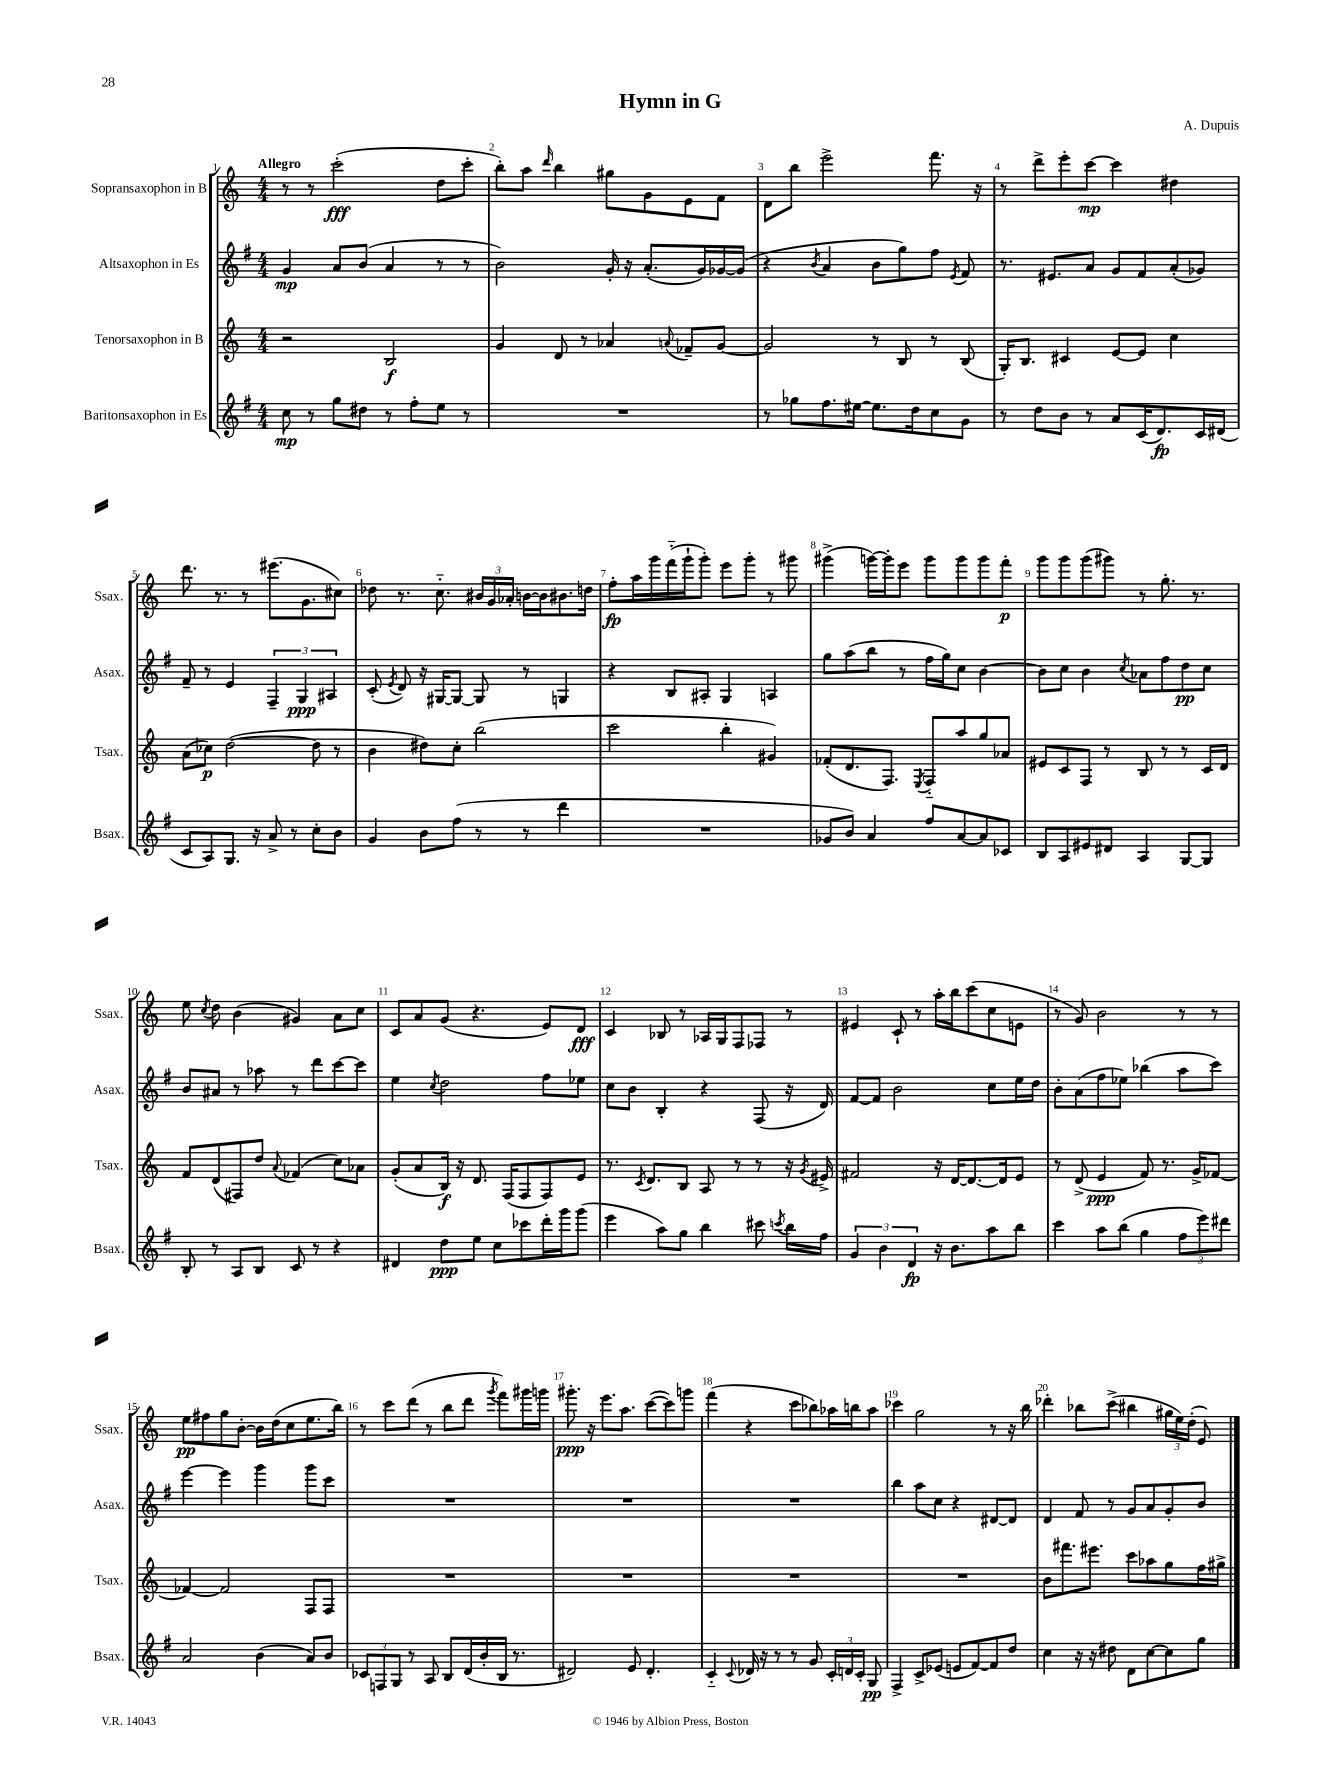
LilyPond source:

\header { title = "Hymn in G" composer = "A. Dupuis" }
<<
\new StaffGroup <<
\new Staff = "s0" \with { instrumentName = "Sopransaxophon in B" shortInstrumentName = "Ssax." } {
    \clef treble \key c \major \numericTimeSignature \time 4/4 \tempo "Allegro"
    \autoBeamOff r8 r8 c'''2-.\fff( d''8[ c'''8]-. |
    b''8[-.) a''8] \grace { d'''16 } b''4 gis''8[ g'8 e'8 f'8] |
    d'8[ b''8] e'''2-> f'''8. r16 |
    r8 d'''8[-> e'''8-. c'''8]~\mp c'''4 dis''4 |
    d'''8. r8. r8 eis'''8.[( g'8. cis''8]) |
    des''8 r8. c''8.-_ \tuplet 3/2 { bis'16[ g'16 aes'16]-. } b'16[~ b'16 bis'8. d''16] |
    f''8[-.\fp a''16 g'''16 f'''16-_( g'''16-! g'''8]-.) e'''8[ g'''8]-. r8 gis'''8 |
    gis'''4->( g'''16[~) g'''16-. e'''8] g'''8[ g'''8 g'''8 f'''8]-.\p |
    g'''8[ g'''8 g'''8( gis'''8]) r8 g''8.-. r8. |
    e''8 \acciaccatura { c''8 } d''8 b'4( gis'4) a'8[ c''8] |
    c'8[ a'8 g'8]( r4. e'8[) d'8]\fff |
    c'4 bes8 r8 aes16[ g16 f8 fes8] r8 |
    eis'4 c'8-! r8 a''16[-. b''16 c'''8( c''8 e'8] |
    r8 g'8) b'2 r8 r8 |
    e''8[\pp fis''8 g''8 b'8]~-. b'16[ d''16( c''8 e''8. b''16]) |
    r8 c'''8[ d'''8]( r8 b''8[ d'''8] \acciaccatura { g'''8 } f'''8[) gis'''16 g'''16] |
    gis'''8.-.\ppp r16 e'''8.[ a''8.] c'''8[~( c'''8) g'''8] |
    f'''4( r4 c'''8[ bes''8) aes''16 b''16 aes''8] |
    ces'''4 g''2 r8 r16 b''16 |
    des'''4-. bes''8[ c'''8]->( bis''4 \tuplet 3/2 { gis''16[ e''16) d''16]-.( } e'8) \bar "|." |
}
\new Staff = "s1" \with { instrumentName = "Altsaxophon in Es" shortInstrumentName = "Asax." } {
    \clef treble \key g \major \numericTimeSignature \time 4/4
    \autoBeamOff g'4\mp a'8[ b'8]( a'4 r8 r8 |
    b'2) g'16-. r16 a'8.[-.( g'16) ges'16~ ges'16]( |
    r4 \acciaccatura { b'8 } a'4 b'8[ g''8) fis''8] \acciaccatura { e'8 } fis'8 |
    r8. eis'8.[ a'8] g'8[ fis'8 a'8-.( ges'8]) |
    fis'8-- r8 e'4 \tuplet 3/2 { fis4-- g4\ppp ais4 } |
    c'8-.( \acciaccatura { e'8 } d'8) r16 gis16[~ gis8]~ gis8 r8 g4 |
    r4 b8[ ais8]-. g4 a4 |
    g''8[ a''8( b''8] r8 fis''16[ g''16) c''8] b'4~ |
    b'8[ c''8] b'4 \acciaccatura { c''8 } aes'8[ fis''8 d''8\pp c''8] |
    b'8[ ais'8] r8 aes''8 r8 d'''8[ c'''8~ c'''8] |
    e''4 \acciaccatura { c''8 } d''2 fis''8[ ees''8] |
    c''8[ b'8] b4-. r4 fis8( r16 d'16) |
    fis'8[~ fis'8] b'2 c''8[ e''16 d''16] |
    b'8[-. a'8( fis''8 ees''8]) bes''4( a''8[ c'''8]) |
    e'''4~ e'''4 g'''4 g'''8[ c'''8] |
    R1 |
    R1 |
    R1 |
    b''4 a''8[ c''8] r4 dis'8[~ dis'8] |
    d'4 fis'8 r8 g'8[ a'8 g'8-. b'8] \bar "|." |
}
\new Staff = "s2" \with { instrumentName = "Tenorsaxophon in B" shortInstrumentName = "Tsax." } {
    \clef treble \key c \major \numericTimeSignature \time 4/4
    \autoBeamOff r2 b2\f |
    g'4 d'8 r8 aes'4 \appoggiatura { a'8 } fes'8[-- g'8]~ |
    g'2 r8 b8 r8 b8( |
    g16[-.) b8.] cis'4 e'8[~ e'8] c''4 |
    a'8[( ces''8]\p) d''2~( d''8 r8 |
    b'4 dis''8[) c''8]-. b''2( |
    c'''2 b''4-. gis'4) |
    fes'8[-.( d'8. f8.]) \acciaccatura { e8 } f8[-_ a''8 g''8 aes'8] |
    eis'8[ c'8 f8] r8 b8 r8 r8 c'16[ d'16] |
    f'8[ d'8( fis8) d''8] \appoggiatura { a'8 } fes'4( c''8[) aes'8] |
    g'8[-.( a'8 b16]\f) r16 d'8. f16[( f8 f8) e'8] |
    r8. \acciaccatura { c'8 } d'8.[ b8] a8 r8 r8 r16 \acciaccatura { g'8 } eis'16-> |
    fis'2 r16 d'16[~ d'8.~ d'16 e'8] |
    r8 d'8->( e'4\ppp f'8) r8. g'16[-> fes'8]~ |
    fes'4~ fes'2 f8[ f8] |
    R1 |
    R1 |
    R1 |
    R1 |
    b'8[ fis'''8. eis'''8.] c'''8[ aes''8 g''8 f''16 gis''16]-> \bar "|." |
}
\new Staff = "s3" \with { instrumentName = "Baritonsaxophon in Es" shortInstrumentName = "Bsax." } {
    \clef treble \key g \major \numericTimeSignature \time 4/4
    \autoBeamOff c''8\mp r8 g''8[ dis''8] r8 fis''8[-. e''8] r8 |
    R1 |
    r8 ges''8[ fis''8. eis''16]~ eis''8.[ d''16 c''8 g'8] |
    r8 d''8[ b'8] r8 a'8[ c'16( d'8.\fp) c'16 dis'16]( |
    c'8[ a8) g8.] r16 a'8-> r8 c''8[-. b'8] |
    g'4 b'8[ fis''8]( r8 r8 d'''4 |
    R1 |
    ges'8[ b'8]) a'4 fis''8[ a'8~ a'8 ces'8] |
    b8[ a8 eis'8 dis'8] a4 g8[~ g8] |
    b8-. r8 a8[ b8] c'8 r8 r4 |
    dis'4 d''8[\ppp e''8] c''8[ ces'''8 d'''16-. g'''16 g'''8]( |
    e'''4 a''8[) g''8] b''4 cis'''8 \acciaccatura { c'''8 } b''16[ fis''16] |
    \tuplet 3/2 { g'4 b'4 d'4\fp } r16 b'8.[ a''8 b''8] |
    c'''4 a''8[ b''8]( g''4 \tuplet 3/2 { fis''8[ e'''8) dis'''8] } |
    a'2 b'4( a'8[) b'8] |
    \tuplet 3/2 { ces'8[ f8 g8] } r8 a8 b8[ d'16( b'16-. b16] r8. |
    dis'2) e'8 dis'4.-. |
    c'4-_ \appoggiatura { c'8 } des'16 r16 r8 r8 g'8 \tuplet 3/2 { c'16[-. d'16 c'16]-. } g8\pp |
    fis4-> c'8[-> ees'8]( e'8[ fis'8~) fis'8 d''8] |
    c''4 r16 r16 dis''8 d'8[ c''8~ c''8 g''8] \bar "|." |
}
>>
>>
\layout { \context { \Score \override BarNumber.break-visibility = ##(#f #t #t) barNumberVisibility = #all-bar-numbers-visible } }
